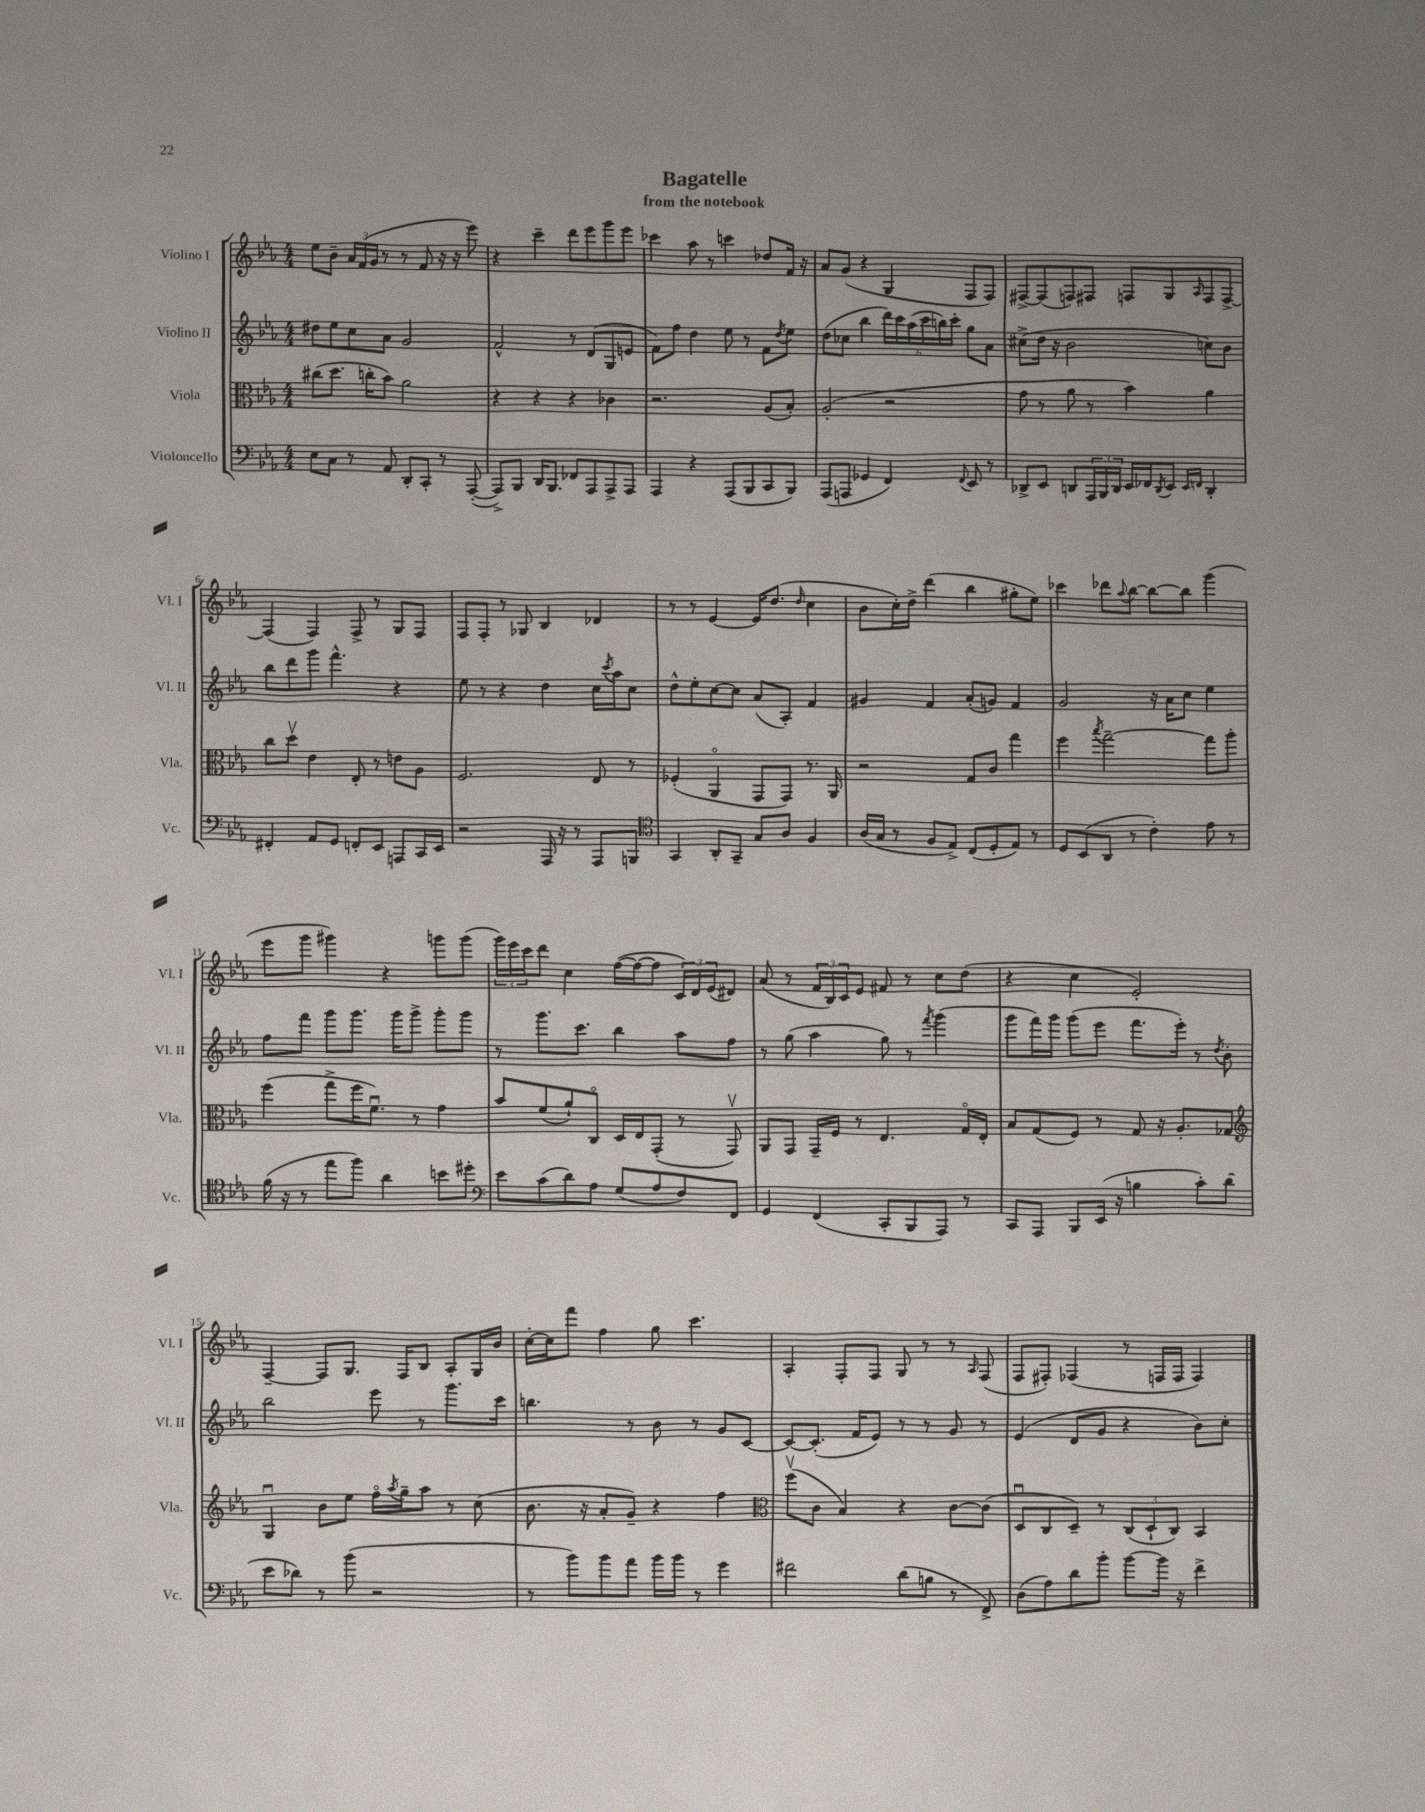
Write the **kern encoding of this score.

**kern	**kern	**kern	**kern
*staff4	*staff3	*staff2	*staff1
*clefF4	*clefC3	*clefG2	*clefG2
*k[b-e-a-]	*k[b-e-a-]	*k[b-e-a-]	*k[b-e-a-]
*M4/4	*M4/4	*M4/4	*M4/4
8E-	(8cc#	8dd#	8ee-
8C	8.dd	8ee-	8b-~
8r	.	8cc	24a-
.	.	.	(24f
.	16cc'	.	.
.	.	.	24g
8AA-	8b-)	8a-	8r
8DD'	2a-	2g	8r
8CC'	.	.	8f
8r	.	.	16r
.	.	.	16r
([8AAA-'	.	.	8eee-)
=	=	=	=
8AAA-^])	4r	2f^^	4r
8BBB-	.	.	.
16DD	4r	.	4ccc~
8.BBB-	.	.	.
8FF-	4r	8r	8ddd
8AAA-	.	(8d	8eee-
8AAA-^	4c-	8G	8ggg
8AAA-	.	8e	8eee-
=	=	=	=
4AAA-	2.r	8f)	4ccc-
.	.	8ff	.
4r	.	4dd	8aa-
.	.	.	8r
(8AAA-	.	8ee-	4ccc
8BBB-	.	8r	.
8CC	(8A-	8f	8dd-
.	.	8qdd	.
8BBB-)	8B-')	8ee-	16f
.	.	.	16r
=	=	=	=
(8AAA-	(2A-'	(8dd	8a-
8AAA	.	8cc-	(8g
4GG-	.	4bb-	4r
4FF)	2r	24ddd)	4G
.	.	24ccc	.
.	.	(24aa-	.
.	.	24ccc	.
.	.	24bb)	.
.	.	24ccc'	.
8qqFF	.	.	.
8EE-	.	8gg	8F
8r	.	8a-	8F)
=	=	=	=
8DD-^	8g	(8cc#^	[8F#^
8EE-	8r	16dd	(8F#]
.	.	16r	.
8DD	8a-	2b-	8F)
24AAA-	8r	.	8F#
24BBB-	.	.	.
24DD	.	.	.
16EE-	4b-)	.	8F
16FF-	.	.	.
8qDD	.	.	.
8EE-	.	.	8G
16qqEE-	.	.	.
16qqFF	.	.	16qqA-
4DD'	4a-	8cc)	8F
.	.	8b-	[8F^
=	=	=	=
4FF#'	8cc	8bb-	(4F]
.	8ddv	8ddd	.
8AA-	4e-	8ggg	4F)
8GG	.	4.fff^^	.
8FF'	8E-'	.	8F^
8EE-	8r	.	8r
8AAA	8e	4r	8G
16CC	8A-	.	8F
16EE-	.	.	.
=	=	=	=
2r	2.F	8ee-	8F
.	.	8r	8F'
.	.	4r	8r
.	.	.	8G-
16AAA-	.	4dd	4B-
16r	.	.	.
8r	.	.	.
8AAA-	8E-	16cc	4d-
.	.	8qccc	.
.	.	16aa-	.
8BBB	8r	8cc	.
=	=	=	=
*clefC4	*	*	*
4GG	(4F-'	8dd^^	8r
.	.	8ee-'	8r
8AA-'	4AA-o	[8cc	[4e-
8GG~	.	8cc]	.
8G	8GG	(8a-	16e-]
.	.	.	(8.dd
8A-	8GG)	8A-')	.
.	.	.	16qqdd
4F	8.r	4f	4cc
.	16AA-	.	.
=	=	=	=
(16A-	2r	4g#	8b-
16G	.	.	.
8r	.	.	16cc')
.	.	.	16dd^
8F	.	4f	(4ddd
8E-^)	.	.	.
(8C	8G	(8a-'	4bb-
8D'	8c	8g)	.
8E-)	4gg	4f	8gg#'
8r	.	.	8ee-)
=	=	=	=
8D	4ff	2g	4ccc-
(8BB-	.	.	.
.	8qbb-	.	.
8AA-	[2gg~	.	8ddd-
.	.	.	8qqaa-
8r	.	.	[8bb-
4c')	.	16r	8bb-_
.	.	16a-	.
.	.	8cc	8bb-]
8e-	8gg]	4ee-	(4ggg
8r	8aa-'	.	.
=	=	=	=
(16f	(4ff	8ff	8eee-
16r	.	.	.
8r	.	8fff	8ggg
8ee-	8gg^	8ggg	4ggg#)
8ff)	16ff	8.ggg	.
.	8.fu)	.	.
4a-	.	.	4r
.	.	16ggg	.
.	8r	8ggg^	.
8b	4g	8ggg'	8ggg
8dd#'	.	8ggg	(8ggg
=	=	=	=
*clefF4	*	*	*
8e-	8b-	8r	24ggg)
.	.	.	24eee-
.	.	.	24ccc
(8c	(8f	8.ggg	8ddd
8d)	8a-`)	.	4cc
.	.	8.ccc	.
8A-	8Co	.	.
(8G	16D	4bb-	([16ff
.	16E-	.	16ff_
8A-	(8GG'	.	8ff]
8F)	8r	8aa-	24c)
.	.	.	24d
.	.	.	(24e-
8FF	8GGv)	8ff	8d#)
=	=	=	=
4GG	8AA-	8r	(8a-
.	8GG	(8gg	8r
(4FF	16GG~	4aa-	24f
.	.	.	24B-)
.	16F	.	.
.	.	.	24c
.	8r	.	8e-
8CC'	4.E-	8gg)	8f#
8BBB-	.	8r	8r
.	.	8qfff	.
8AAA-)	.	(4ggg	8cc
8r	16Go	.	(8dd
.	16E-'	.	.
=	=	=	=
8CC	8B-	8ggg	4r
8AAA-	(8G	16fff)	.
.	.	16ggg	.
8BBB-	8F)	(8ggg	4cc
(16EE-	8r	8eee-	.
16r	.	.	.
4B	8G	8.fff	2e-')
.	16r	.	.
.	8.A-'	16eee-')	.
8c')	.	8r	.
.	.	8qdd	.
(8d	8G-	8b-'	.
=	=	=	=
*	*clefG2	*	*
8e-	4Gu	2bb-	[4F~
8d-)	.	.	.
8r	8b-	.	8F]
(8b-	8ee-	.	8.G
2r	16ffo	8eee-	.
.	8qaa-	.	.
.	16gg~	.	16F
.	8aa-	8r	8B-
.	8r	8.ggg	8A-'
.	(8cc	.	16G
.	.	16ccc	16b-
=	=	=	=
8r	8.b-	4.bb	[16cc'
.	.	.	16cc]
8b-)	.	.	8fff
.	16r	.	.
8b-	8a-'	.	4ff
8a-	8g~)	8r	.
16b-	4r	8b-	8gg
16b-	.	.	.
8r	.	8r	4.ccc
4g	4ff	8g	.
.	.	[8c	.
=	=	=	=
*	*clefC3	*	*
2f#	(8ffv	8c_	4A-'
.	8c	(8.c']	.
.	4B-)	.	8F'
.	.	16f	.
.	.	8e-)	8F
(8d	4r	8r	8G
8B	.	8r	8r
8r	[8c	8g	8r
.	.	.	16qqA-
8FF^)	(8c]	8r	(8F
=	=	=	=
(8D	8Du	(4e-	8F
8A-)	8C	.	8F#')
8d	8D~)	8d	(4F-
8b-'	8r	8g	.
[8b-	(12C	4r	8r
.	12D`	.	.
16b-]	.	.	16F
.	12C)	.	.
16r	.	.	16F
4f^	4BB-	8b-)	4F)
.	.	8cc'	.
==	==	==	==
*-	*-	*-	*-
